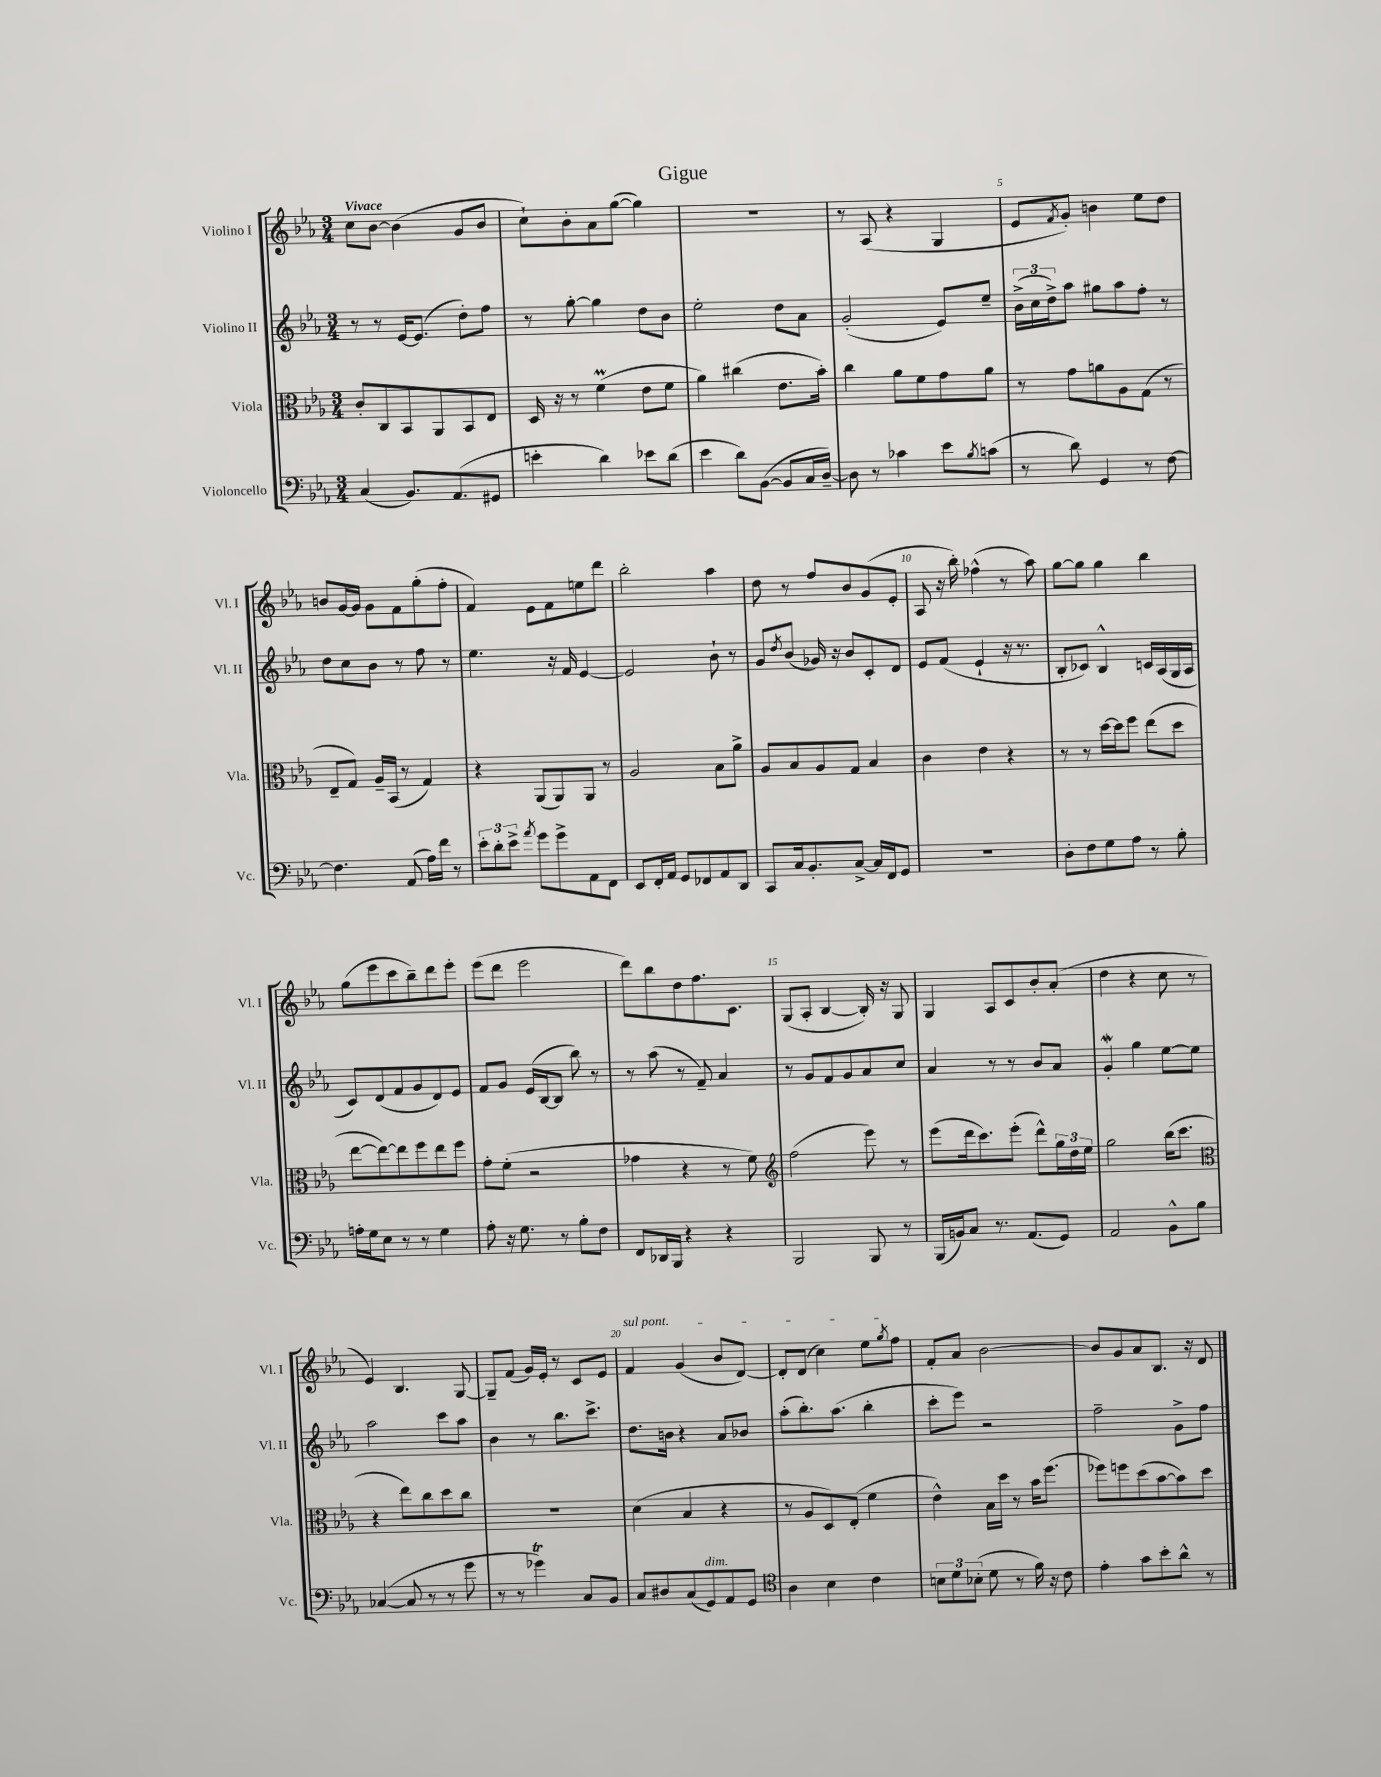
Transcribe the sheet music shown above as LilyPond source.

\header { title = "Gigue" }
<<
\new StaffGroup <<
\new Staff = "s0" \with { instrumentName = "Violino I" shortInstrumentName = "Vl. I" } {
    \clef treble \key ees \major \numericTimeSignature \time 3/4 \tempo "Vivace"
    c''8 bes'8~ bes'4( g'8 bes'8 |
    c''8-!) bes'8-. aes'8 g''8~( g''4) |
    R2. |
    r8 aes8( r4 g4 |
    ees'8 \acciaccatura { f'8 } g'8-.) b'4 ees''8 d''8 |
    b'8 g'16~ g'16 g'8 f'8 g''8-.( f''8-. |
    f'4) ees'8 f'8 e''8 d'''8 |
    bes''2-. aes''4 |
    d''8 r8 f''8 bes'8 g'8( ees'8-. |
    aes8 r16 bes''16-.) fes''4-^( r8 aes''8) |
    g''8~ g''8 g''4 bes''4 |
    g''8( ees'''8 c'''8 bes''8--) d'''8 ees'''8-. |
    ees'''8( d'''8 ees'''2 |
    d'''8) bes''8 d''8 f''8. c'8. |
    g8( aes8-. bes4~ bes16-.) r16 g8 |
    g4 aes8 c'8 bes'8-. aes'8-.( |
    d''4 r4 c''8 r8 |
    ees'4) bes4. g8~ |
    g8-- f'8( g'16) ees'16-. r8 c'8 ees'8 |
    \once \override TextSpanner.bound-details.left.text = \markup { \italic "sul pont." } f'4\startTextSpan g'4( bes'8 d'8~) |
    d'8-. d'8( c''4) ees''8 \acciaccatura { g''8 } f''8\stopTextSpan |
    f'8-. aes'8 bes'2~ |
    bes'8 g'8 aes'8 bes8. r16 d'8 \bar "|." |
}
\new Staff = "s1" \with { instrumentName = "Violino II" shortInstrumentName = "Vl. II" } {
    \clef treble \key ees \major \numericTimeSignature \time 3/4
    r8 r8 ees'16~ ees'8.( d''8-.) f''8 |
    r8 g''8~-. g''4 d''8 bes'8 |
    ees''2-. d''8 aes'8 |
    g'2-.( ees'8) ees''8-- |
    \tuplet 3/2 { bes'16->( c''16 d''16->) } aes''8 gis''8 aes''8 f''8-. r8 |
    d''8 c''8 bes'8 r8 f''8 r8 |
    ees''4. r16 f'16 ees'4~ |
    ees'2 bes'8-! r8 |
    g'8 \acciaccatura { d''8 } bes'8( ges'16) r16 bes'8 c'8-. d'8 |
    ees'8 f'8( ees'4-! r16 r8. |
    bes8-. ces'8) bes4-^ c'16 aes16( g16 aes16 |
    c'8) d'8( f'8 g'8 d'8) ees'8 |
    f'8 g'8 ees'16( bes16~ bes8 bes''8) r8 |
    r8 aes''8( r8 f'8--) aes'4 |
    r8 g'8 f'8 g'8 aes'8 c''8 |
    aes'4 r8 r8 bes'8 aes'8 |
    g'4-.\mordent g''4 ees''8~ ees''8 |
    aes''2 c'''8 aes''8 |
    bes'4 r8 bes''8. c'''8.-> |
    d''8. b'16 r4 aes'8 bes'8 |
    aes''8-.( bes''8.-.) aes''8.( bes''4-. |
    c'''8-. ees'''8) r2 |
    f''2-- g'8-> f''8 \bar "|." |
}
\new Staff = "s2" \with { instrumentName = "Viola" shortInstrumentName = "Vla." } {
    \clef alto \key ees \major \numericTimeSignature \time 3/4
    c'8-. c8 bes,8 aes,8 bes,8 ees8 |
    d16 r16 r8 f'4\prall( ees'8 f'8 |
    aes'4) cis''4( ees'8. bes'16-.) |
    c''4 aes'8 f'8 g'8 aes'8 |
    r8 g'8 a'8 aes8 g8( r8 |
    ees8-- g8) aes16-- bes,16( r8 g4) |
    r4 aes,8( aes,8) aes,8 r8 |
    aes2 bes8 aes'8-> |
    aes8 bes8 aes8 g8 bes4 |
    c'4 ees'4 r4 |
    r8 r8 d''16~ d''16 f''8 ees''8( d''8 |
    ees''8~ ees''8~) ees''8 f''8 ees''8 f''8 |
    g'8-. f'8-.( r2 |
    ges'4 r4 r8 f'8) |
    \clef treble f''2( ees'''8) r8 |
    ees'''8( d'''16 c'''8.) ees'''8-.( d'''8-^) \tuplet 3/2 { g''16 d''16 ees''16 } |
    g''2 bes''16( c'''8. |
    \clef alto r4 ees''8) c''8 d''8 c''8 |
    R2. |
    d'4( bes4 r4 |
    r8 aes8 d8) ees8-.( f'4 |
    ees'4-^) bes16 d''16 r8 bes'16 f''8.( |
    fes''8) f''8 d''8( bes'8~ bes'8) d''8 \bar "|." |
}
\new Staff = "s3" \with { instrumentName = "Violoncello" shortInstrumentName = "Vc." } {
    \clef bass \key ees \major \numericTimeSignature \time 3/4
    c4( bes,8.) aes,8.( gis,8 |
    e'4-. d'4) ees'8 d'8( |
    ees'4 d'8) bes,8~( bes,8 c16 d16~--) |
    d8 r8 ces'4 ees'8 \acciaccatura { bes8 } c'8( |
    r8 d'8) g,4 r8 f8~ |
    f4. aes,8( aes16) f'16 r8 |
    \tuplet 3/2 { ees'8-. d'8-. ees'8-> } \acciaccatura { aes'8 } g'8 g'8-> aes,8 f,8 |
    ees,8 f,16-. aes,16 g,8 fes,8 aes,8 d,8 |
    c,8 c16 bes,8.-. c8~-> c16 f,16 g,8 |
    R2. |
    d8-. f8 g8 aes8 r8 bes8-. |
    a16-. g16 ees8 r8 r8 g4 |
    aes8-. r16 g8. r8 bes8-. f8 |
    f,8 des,16 bes,,16 r4 r4 |
    bes,,2 bes,,8 r8 |
    bes,,16( b,16) c8 r8. aes,8.( g,8) |
    aes,2 bes,8-^ bes8 |
    ces4~( ces8 r8 r8 g'8 |
    r8 r8 ges'4\trill) c8 bes,8 |
    c8 dis8 c8( g,8^\markup { \italic "dim." }) aes,8 g,8 |
    \clef tenor aes4 bes4 c'4 |
    \tuplet 3/2 { b8 d'8 bes8-.( } d'8 r8 f'16) r16 c'8 |
    ees'4-. g'8 bes'8-. aes'8-^ r8 \bar "|." |
}
>>
>>
\layout { \context { \Score \override BarNumber.break-visibility = ##(#f #t #t) barNumberVisibility = #(every-nth-bar-number-visible 5) } }
